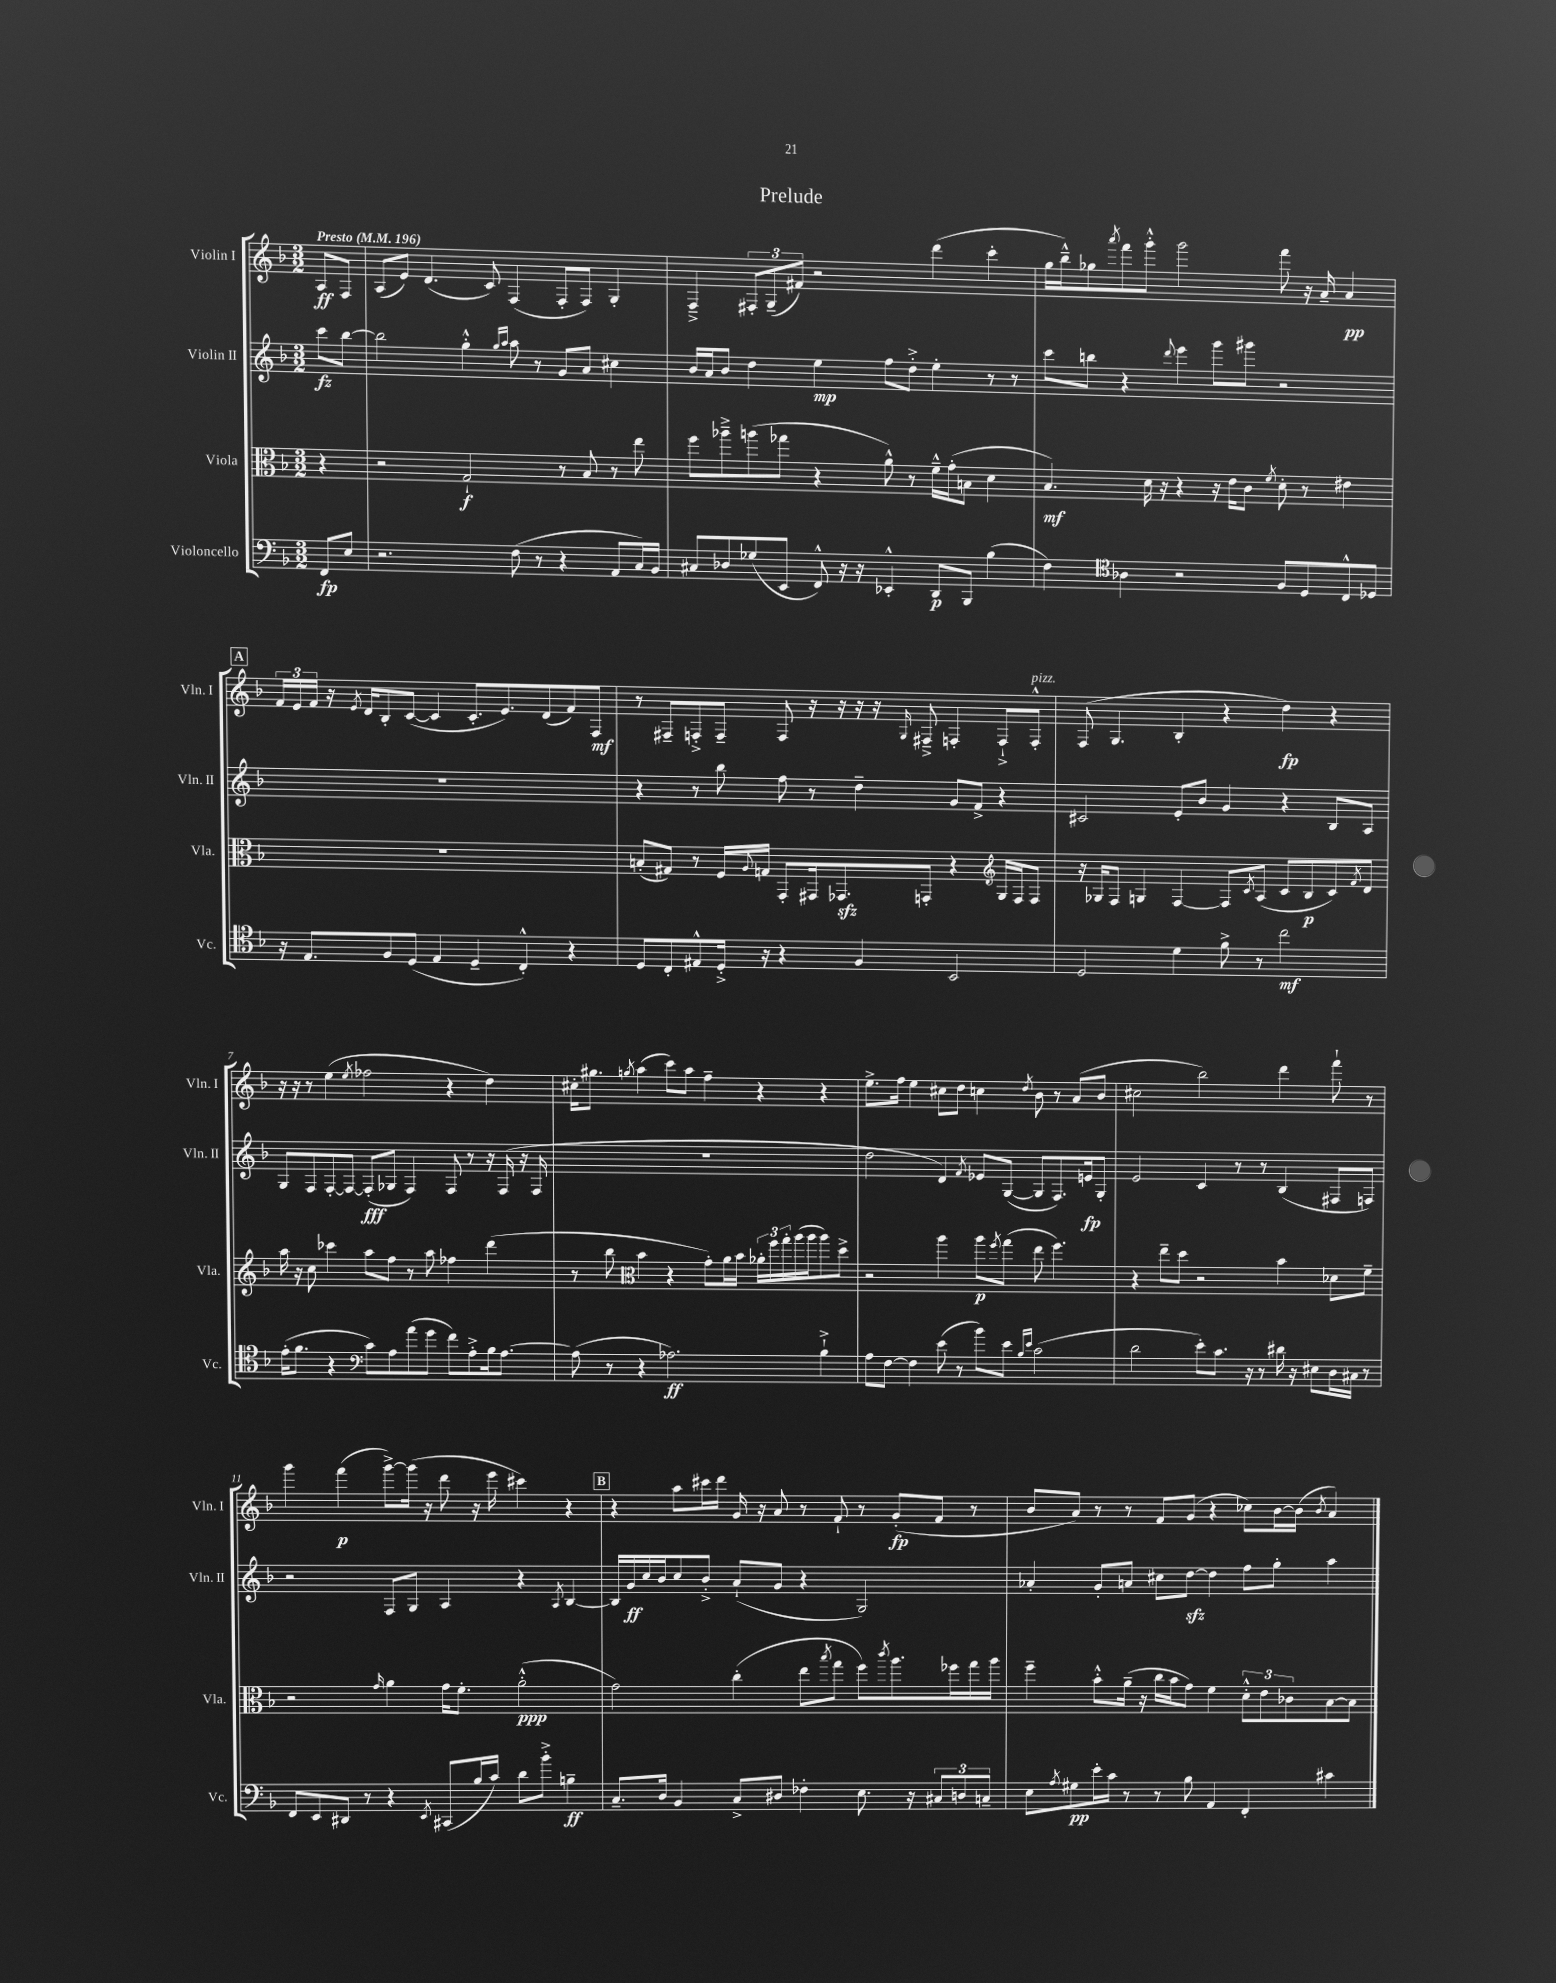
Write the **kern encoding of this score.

**kern	**dynam	**kern	**dynam	**kern	**dynam	**kern	**dynam
*part4	*part4	*part3	*part3	*part2	*part2	*part1	*part1
*staff4	*staff4	*staff3	*staff3	*staff2	*staff2	*staff1	*staff1
*I"Violoncello	*	*I"Viola	*	*I"Violin II	*	*I"Violin I	*
*I'Vc.	*	*I'Vla.	*	*I'Vln. II	*	*I'Vln. I	*
*clefF4	*	*clefC3	*	*clefG2	*	*clefG2	*
*k[b-]	*	*k[b-]	*	*k[b-]	*	*k[b-]	*
*M3/2	*	*M3/2	*	*M3/2	*	*M3/2	*
*MM196	*	*MM196	*	*MM196	*	*MM196	*
=	=	=	=	=	=	=	=
!	!	!	!	!	!	!LO:TX:a:B:t=Presto	!
8FF/L	fp	4r	.	8ccc\L	fz	8A/L	ff
8E/J	.	.	.	[8bb-\J	.	8F/J	.
=1	=1	=1	=1	=1	=1	=1	=1
2.r	.	2r	.	2bb-\]	.	(8A/L	.
.	.	.	.	.	.	8e/J)	.
.	.	.	.	.	.	(4.d/	.
.	.	2G`/	f	4gg'^^\	.	.	.
.	.	.	.	.	.	8c/)	.
.	.	.	.	16qqgg/LL	.	.	.
.	.	.	.	16qqaa/JJ	.	.	.
(8F\	.	.	.	8aa\	.	(4F/	.
8r	.	.	.	8r	.	.	.
4r	.	8r	.	8g/L	.	8F'/L	.
.	.	8B-/	.	8a/J	.	8F/J)	.
8AA/L	.	8r	.	4cc#X\	.	4G'/	.
16C/L)	.	8ee\	.	.	.	.	.
16BB-/JJ	.	.	.	.	.	.	.
=2	=2	=2	=2	=2	=2	=2	=2
8C#X/L	.	8ff\L	.	16b-/LL	.	4F~^/	.
.	.	.	.	16a/J	.	.	.
8D-X/	.	8aa-X~^\	.	8b-/J	.	.	.
(8G-X/	.	(8aan\	.	4dd\	.	12F#X'/L	.
.	.	.	.	.	.	(12G~/	.
8EE/J	.	8gg-X\J	.	.	.	.	.
.	.	.	.	.	.	12f#X/J)	.
8FF^^/)	.	4r	.	4ee\	mp	2r	.
16r	.	.	.	.	.	.	.
16r	.	.	.	.	.	.	.
4EE-X'^^/	.	8a^^\)	.	8ff\L	.	.	.
.	.	8r	.	8dd'^\J	.	.	.
8DD/L	p	16f~^^\LL	.	4ee'\	.	(4ddd\	.
.	.	(16g'\J	.	.	.	.	.
8BBB-/J	.	8Bn\J	.	.	.	.	.
(4B-\	.	4d\	.	8r	.	4ccc'\	.
.	.	.	.	8r	.	.	.
=3	=3	=3	=3	=3	=3	=3	=3
4F\)	.	4.B-/)	mf	8ccc\L	.	16gg\LL	.
.	.	.	.	.	.	16bb-~^^\J)	.
.	.	.	.	8bbn\J	.	8gg-X\	.
*clefC4	*	*	*	*	*	*	*
.	.	.	.	.	.	8qaaa/	.
4A-X\	.	.	.	4r	.	8fff\	.
.	.	16d\	.	.	.	8ggg'^^\J	.
.	.	16r	.	.	.	.	.
.	.	.	.	8qqddd/	.	.	.
2r	.	4r	.	4eee\	.	2ggg\	.
.	.	16r	.	8ggg\L	.	.	.
.	.	16e\KL	.	.	.	.	.
.	.	8c\J	.	8ggg#X\J	.	.	.
.	.	8qf/	.	.	.	.	.
8F/L	.	8d'\	.	2r	.	8fff\	.
8D/	.	8r	.	.	.	16r	.
.	.	.	.	.	.	16a~/	.
8C^^/	.	4e#X\	.	.	.	4a/	pp
8D-X/J	.	.	.	.	.	.	.
!!LO:LB:g=z
!!LO:REH:place=s1:t=A
=4	=4	=4	=4	=4	=4	=4	=4
16r	.	1.r	.	1.r	.	24f/LL	.
.	.	.	.	.	.	24e/	.
8.E/L	.	.	.	.	.	.	.
.	.	.	.	.	.	24f/JJ	.
.	.	.	.	.	.	16r	.
.	.	.	.	.	.	8qe/	.
.	.	.	.	.	.	16d/KL	.
8F/	.	.	.	.	.	8B-'/	.
(8D/J	.	.	.	.	.	([8c/J	.
4E/	.	.	.	.	.	4c/]	.
4D~/	.	.	.	.	.	8.c'/L	.
.	.	.	.	.	.	8.e/)	.
4C'^^/)	.	.	.	.	.	.	.
.	.	.	.	.	.	(8d/	.
4r	.	.	.	.	.	8f/)	.
.	.	.	.	.	.	8F/J	mf
=5	=5	=5	=5	=5	=5	=5	=5
8D/L	.	(8Bn'/L	.	4r	.	8r	.
8C'/	.	8G#X/J)	.	.	.	8F#X~/L	.
8E#X^^/	.	8r	.	8r	.	8Fn'^/	.
16D'^/Jk	.	16F/LL	.	8bb-\	.	8F~/J	.
.	.	8qqA/	.	.	.	.	.
16r	.	16Gn/JJ	.	.	.	.	.
4r	.	8GG'/L	.	8ff\	.	8F/	.
.	.	16GG#X/k	.	8r	.	16r	.
.	.	8.GG-Xzz/	.	.	.	16r	.
4F/	.	.	.	4dd~\	.	16r	.
.	.	.	.	.	.	16r	.
.	.	.	.	.	.	16qqG/	.
.	.	8GGn'/J	.	.	.	8F#X~^/	.
2BB-/	.	4r	.	8g/L	.	4Fn'/	.
.	.	.	.	8f^/J	.	.	.
*	*	*clefG2	*	*	*	*	*
.	.	16G/LL	.	4r	.	8F`^/L	.
.	.	16F/J	.	.	.	.	.
!	!	!	!	!	!	!LO:TX:a:i:t=pizz.	!
.	.	8F/J	.	.	.	8F'^^/J	.
=6	=6	=6	=6	=6	=6	=6	=6
2D/	.	16r	.	2c#X/	.	(8F/	.
.	.	16G-X/KL	.	.	.	.	.
.	.	8F/J	.	.	.	4.G/	.
.	.	4Gn/	.	.	.	.	.
4d\	.	[4F/	.	8e'/L	.	4B-'/	.
.	.	.	.	8b-/J	.	.	.
8f^\	.	8F/L]	.	4g/	.	4r	.
.	.	8qc/	.	.	.	.	.
8r	.	(8A/J	.	.	.	.	.
2cc\	mf	8c/L	.	4r	.	4dd\)	fp
.	.	8B-/	p	.	.	.	.
.	.	8c/)	.	8B-/L	.	4r	.
.	.	8qf/	.	.	.	.	.
.	.	8d/J	.	8A/J	.	.	.
!!LO:LB:g=z
=7	=7	=7	=7	=7	=7	=7	=7
(16e'\KL	.	16aa\	.	8G/L	.	16r	.
8.f\J	.	16r	.	.	.	16r	.
.	.	8cc\	.	8F/	.	8r	.
4r	.	4ccc-X\	.	[8F'/	.	(4ee\	.
.	.	.	.	8F/J_	.	.	.
*clefF4	*	*	*	*	*	*	*
.	.	.	.	.	.	8qee/	.
8c\L)	.	8aa\L	.	(8F'/L]	fff	2ff-X\	.
8A\	.	8ff\J	.	8G-X/J	.	.	.
(8a\	.	8r	.	4F/)	.	.	.
8g\J	.	8aa\	.	.	.	.	.
8f\L)	.	4ff-X\	.	8F/	.	4r	.
8A'^\	.	.	.	8r	.	.	.
16B-\k	.	(4ddd\	.	16r	.	4dd\)	.
[8.A\J	.	.	.	(16F/	.	.	.
.	.	.	.	16r	.	.	.
.	.	.	.	16F/	.	.	.
=8	=8	=8	=8	=8	=8	=8	=8
(8A\]	.	8r	.	1.r	.	16cc#X'\KL	.
.	.	.	.	.	.	8.gg#X\J	.
8r	.	8bb-\	.	.	.	.	.
*	*	*clefC3	*	*	*	*	*
.	.	.	.	.	.	8qggn/	.
4r	.	4b-\	.	.	.	(4aa\	.
2.A-X\)	ff	4r	.	.	.	8ccc\L)	.
.	.	.	.	.	.	8aa\J	.
.	.	8g'\L)	.	.	.	4ff~\	.
.	.	16a\L	.	.	.	.	.
.	.	16b-\JJ	.	.	.	.	.
.	.	24a-X'\LL	.	.	.	4r	.
.	.	24ff\	.	.	.	.	.
.	.	24gg'\	.	.	.	.	.
.	.	(16aa\	.	.	.	.	.
.	.	16aa\J	.	.	.	.	.
4B-`^\	.	8aa\)	.	.	.	4r	.
.	.	8dd^\J	.	.	.	.	.
=9	=9	=9	=9	=9	=9	=9	=9
8A\L	.	2r	.	2dd\	.	8.ee^\L	.
[8F\J	.	.	.	.	.	.	.
.	.	.	.	.	.	16ff\Jk	.
4F\]	.	.	.	.	.	4ee\	.
(8e\	.	4aa\	.	4d/)	.	8cc#X\L	.
8r	.	.	.	.	.	8dd\J	.
.	.	.	.	8qf/	.	.	.
8b-\L)	.	8aa\L	p	8e-X/L	.	4ccn\	.
.	.	8qff/	.	.	.	.	.
8e\J	.	(8gg\J	.	([8G/J	.	.	.
16qqB-/LL	.	.	.	.	.	.	.
16qqe/JJ	.	.	.	.	.	8qdd/	.
(2c\	.	8ee\	.	8G/L]	.	8b-\	.
.	.	4.ff\)	.	8.F/)	.	8r	.
.	.	.	.	.	.	(8a/L	.
.	.	.	.	16en/k	fp	.	.
.	.	.	.	8G'/J	.	8b-/J	.
=10	=10	=10	=10	=10	=10	=10	=10
2d\	.	4r	.	2e/	.	2cc#X\	.
.	.	8ee~\L	.	.	.	.	.
.	.	8dd\J	.	.	.	.	.
8e'\L)	.	2r	.	4c/	.	2bb-\)	.
8.c\J	.	.	.	.	.	.	.
.	.	.	.	8r	.	.	.
16r	.	.	.	.	.	.	.
8r	.	.	.	8r	.	.	.
16d#X\	.	4b-\	.	(4B-/	.	4ddd\	.
16r	.	.	.	.	.	.	.
8E#X\L	.	.	.	.	.	.	.
16D\L	.	8d-X\L	.	8F#X/L	.	8fff`\	.
16C#X\JJ	.	.	.	.	.	.	.
8r	.	8f~\J	.	8Fn/J)	.	8r	.
!!LO:LB:g=z
=11	=11	=11	=11	=11	=11	=11	=11
8FF/L	.	2r	.	2r	.	4ggg\	.
8EE/	.	.	.	.	.	.	.
8DD#X/J	.	.	.	.	.	(4fff\	p
8r	.	.	.	.	.	.	.
.	.	16qqg/	.	.	.	.	.
4r	.	4a\	.	8F/L	.	[8ggg^\L)	.
.	.	.	.	8G/J	.	(16ggg\Jk]	.
.	.	.	.	.	.	16r	.
8qEE/	.	.	.	.	.	.	.
(8CC#X/L	.	16g\KL	.	4A/	.	8ddd\	.
.	.	8.f'\J	.	.	.	.	.
16B-/L	.	.	.	.	.	16r	.
16c/JJ)	.	.	.	.	.	16eee\	.
8d\L	.	(2a'^^\	ppp	4r	.	4ccc#X\)	.
8b-'^\J	.	.	.	.	.	.	.
.	.	.	.	8qA/	.	.	.
4Bn~\	ff	.	.	[4B-/	.	4r	.
!!LO:REH:place=s1:t=B
=12	=12	=12	=12	=12	=12	=12	=12
8.C~/L	.	2g\)	.	16B-/LL]	.	4r	.
.	.	.	.	16g/	ff	.	.
.	.	.	.	16cc/	.	.	.
16D/Jk	.	.	.	16b-/J	.	.	.
4BB-/	.	.	.	8cc/	.	8aa\L	.
.	.	.	.	8b-'^/J	.	16ccc#X\L	.
.	.	.	.	.	.	16ddd\JJ	.
8C^/L	.	(4cc'\	.	(8a`/L	.	16g/	.
.	.	.	.	.	.	16r	.
8D#X/J	.	.	.	8g/J	.	8a/	.
4F-X'\	.	8ee\L	.	4r	.	8r	.
.	.	8qbb-/	.	.	.	.	.
.	.	8gg\J	.	.	.	8f`/	.
8.E\	.	8ff\L)	.	2G/)	.	8r	.
.	.	8qccc/	.	.	.	.	.
.	.	8.aa\	.	.	.	(8g'/L	fp
16r	.	.	.	.	.	.	.
12C#X/L	.	.	.	.	.	8f/J	.
.	.	16ff-X\L	.	.	.	.	.
12Dn/	.	.	.	.	.	.	.
.	.	16gg\	.	.	.	8r	.
12Cn~/J	.	.	.	.	.	.	.
.	.	16aa\JJ	.	.	.	.	.
=13	=13	=13	=13	=13	=13	=13	=13
8E\L	.	4ff~\	.	4a-X'/	.	8b-/L	.
8qA/	.	.	.	.	.	.	.
8G#X\	pp	.	.	.	.	8a/J)	.
16e'\L	.	8b-'^^\L	.	8g'/L	.	8r	.
16c\JJ	.	.	.	.	.	.	.
8r	.	(16a~\Jk	.	8an/J	.	8r	.
.	.	16r	.	.	.	.	.
8r	.	16cc\LL	.	8cc#X\L	.	8f/L	.
.	.	16b-\J	.	.	.	.	.
8B-\	.	8g\J)	.	[8ddzz\J	.	(8g/J	.
4AA/	.	4f\	.	4dd\]	.	4r	.
4FF'/	.	12d'^^\L	.	8ff\L	.	8cc-X\L)	.
.	.	12e\	.	.	.	.	.
.	.	.	.	8gg'\J	.	[16b-\L	.
.	.	12c-X\	.	.	.	.	.
.	.	.	.	.	.	(16b-\JJ]	.
.	.	.	.	.	.	8qb-/	.
4c#X\	.	[8B-\	.	4aa\	.	4a/)	.
.	.	8B-\J]	.	.	.	.	.
==	==	==	==	==	==	==	==
*-	*-	*-	*-	*-	*-	*-	*-
